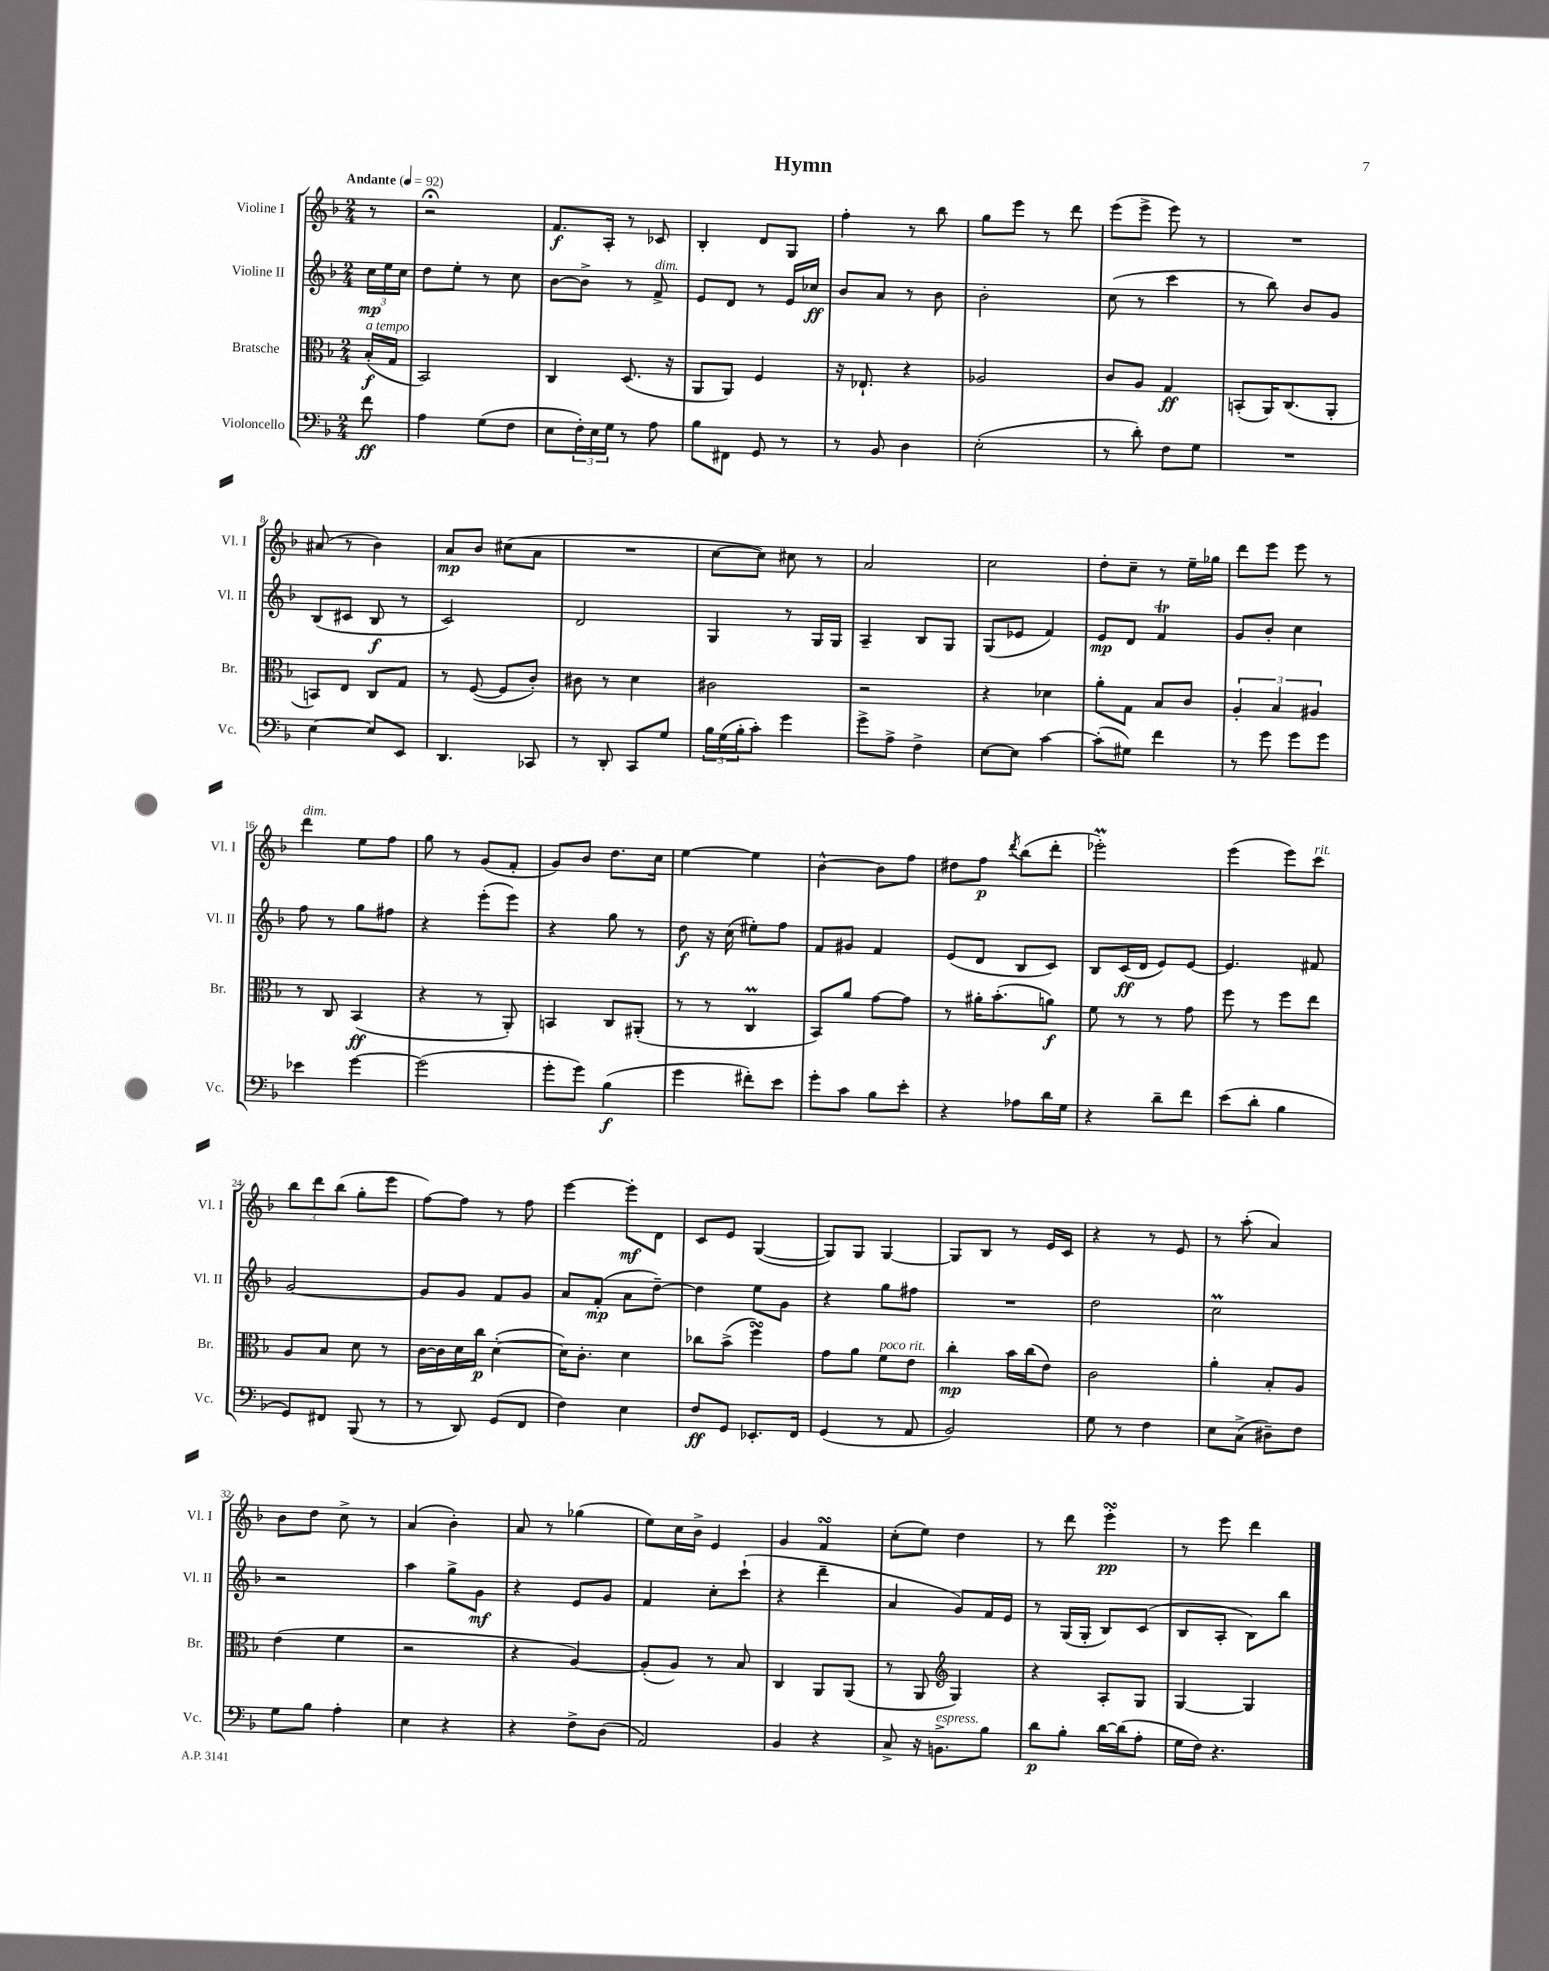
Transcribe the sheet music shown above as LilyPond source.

\header { title = "Hymn" }
<<
\new StaffGroup <<
\new Staff = "s0" \with { instrumentName = "Violine I" shortInstrumentName = "Vl. I" } {
    \clef treble \key f \major \numericTimeSignature \time 2/4 \partial 8 \tempo "Andante" 4 = 92
    r8 |
    r2\fermata |
    f'8.\f a16-. r8 ces'8 |
    bes4-. d'8 g8 |
    f''4-. r8 bes''8 |
    g''8 e'''8 r8 d'''8 |
    e'''8( e'''8-> e'''8) r8 |
    R2 |
    ais'8( r8 bes'4) |
    a'8\mp bes'8 cis''8( a'8 |
    R2 |
    c''8~ c''8) cis''8 r8 |
    a'2 |
    c''2 |
    d''8-. c''8-- r8 e''16-- ges''16 |
    d'''8 e'''8 e'''8 r8 |
    d'''4^\markup { \italic "dim." } e''8 f''8 |
    g''8 r8 g'8( f'8-. |
    g'8) bes'8 d''8. c''16 |
    e''4~ e''4 |
    bes'4~-^ bes'8 f''8 |
    dis''8 f''8\p \acciaccatura { d'''8 } bes''8( d'''8-. |
    ees'''2-.\prall) |
    e'''4( e'''8) c'''8^\markup { \italic "rit." } |
    \tuplet 3/2 { bes''8 d'''8 bes''8( } g''8-. e'''8 |
    f''8~) f''8 r8 f''8 |
    e'''4~ e'''8-.\mf d'8 |
    c'8 e'8 g4~( |
    g8) g8 g4~ |
    g8 bes8 r8 e'16 c'16 |
    r4 r8 e'8 |
    r8 a''8-.( a'4) |
    bes'8 d''8 c''8-> r8 |
    a'4( bes'4-.) |
    a'8 r8 ges''4( |
    e''8) c''16 bes'16-> e'4 |
    g'4 f'4\turn |
    c''8-.( e''8) d''4 |
    r8 d'''8 e'''4-.\turn\pp |
    r8 e'''8 d'''4 \bar "|." |
}
\new Staff = "s1" \with { instrumentName = "Violine II" shortInstrumentName = "Vl. II" } {
    \clef treble \key f \major \numericTimeSignature \time 2/4 \partial 8
    \tuplet 3/2 { c''16\mp e''16 c''16 } |
    d''8 e''8-. r8 c''8 |
    bes'8~ bes'8-> r8 f'8->^\markup { \italic "dim." } |
    e'8 d'8 r8 e'16 ces''16\ff |
    bes'8 a'8 r8 bes'8 |
    bes'2-. |
    c''8( r8 c'''4 |
    r8 bes''8) bes'8 g'8 |
    bes8( cis'8 bes8\f r8 |
    c'2) |
    d'2 |
    g4 r8 g16 g16 |
    a4-- bes8 g8 |
    g8( ees'8 f'4) |
    e'8\mp d'8 f'4\trill |
    g'8 bes'8-. c''4 |
    f''8 r8 g''8 fis''8 |
    r4 e'''8-.( e'''8) |
    r4 g''8 r8 |
    d''8\f r16 c''16( eis''8-.) f''8 |
    f'8 gis'8 f'4 |
    e'8( d'8 bes8 c'8) |
    bes8 c'16\ff( d'16 e'8) e'8~ |
    e'4. fis'8 |
    g'2~ |
    g'8 g'8 f'8 g'8 |
    a'8 f'8-.\mp( a'8 d''8~--) |
    d''4 e''8 g'8 |
    r4 g''8 fis''8 |
    R2 |
    d''2 |
    c''2\prall |
    r2 |
    a''4 g''8-> g'8\mf |
    r4 e'8 g'8 |
    f'4 c''8-. c'''8-!( |
    r4 d'''4-- |
    a'4 g'8) f'16 e'16 |
    r8 g16( g16-. bes8) c'8( |
    bes8 a8-. bes8) bes''8 \bar "|." |
}
\new Staff = "s2" \with { instrumentName = "Bratsche" shortInstrumentName = "Br." } {
    \clef alto \key f \major \numericTimeSignature \time 2/4 \partial 8
    bes16-.\f^\markup { \italic "a tempo" }( g16 |
    bes,2) |
    c4 d8.( r16 |
    a,8 a,8) f4 |
    r16 ees8.-! r4 |
    aes2 |
    c'8 a8 g4\ff |
    b,8-.( a,16) c8.( a,8-. |
    b,8) e8 c8 g8 |
    r8 f8~( f8 c'8-.) |
    cis'8 r8 d'4 |
    cis'2 |
    r2 |
    r4 des'4 |
    a'8-. g8 bes8 c'8 |
    \tuplet 3/2 { a4-. bes4 ais4 } |
    r8 c8 bes,4\ff( |
    r4 r8 a,8-.) |
    b,4 c8 ais,8-.( |
    r8 r8 c4\prall |
    bes,8) a'8 g'8~ g'8 |
    r8 ais'16-. bes'8.-.( a'8\f) |
    f'8 r8 r8 g'8 |
    f''8 r8 f''8 e''8 |
    a8 bes8 d'8 r8 |
    c'16~ c'16 d'16 c''16\p d'4~-.( |
    d'16) c'8.-. d'4 |
    ces''8 bes'8->( f''4\turn) |
    g'8 a'8 f'8^\markup { \italic "poco rit." } e'8 |
    c''4-.\mp bes'16 c''16( e'8) |
    c'2 |
    a'4-. bes8-. a8 |
    e'4( f'4 |
    r2 |
    r4 a4~) |
    a8-.( a8) r8 bes8 |
    c4 a,8 a,8( |
    r8 a,8 \clef treble g4) |
    r4 a8-. g8 |
    g4~ g4 \bar "|." |
}
\new Staff = "s3" \with { instrumentName = "Violoncello" shortInstrumentName = "Vc." } {
    \clef bass \key f \major \numericTimeSignature \time 2/4 \partial 8
    f'8\ff |
    a4 g8( f8 |
    e8 \tuplet 3/2 { f16-.) e16 g16 } r8 a8 |
    bes8 fis,8 g,8 r8 |
    r8 bes,8 d4 |
    e2-.( |
    r8 d'8-.) f8 g8 |
    R2 |
    e4~ e8 e,8 |
    d,4. ces,8 |
    r8 d,8-. c,8 g8 |
    \tuplet 3/2 { bes16 g16( bes16-. } c'8-.) g'4 |
    g'8-> a8-> f4-> |
    e8~ e8 c'4~ |
    c'8-.( gis8) f'4 |
    r8 g'8 g'8 g'8 |
    ees'4 g'4~ |
    g'2( |
    g'8-. g'8) bes4\f( |
    g'4 fis'8-.) e'8 |
    g'8-. c'8 bes8 e'8-. |
    r4 aes8 d'16 g16 |
    r4 d'8-- f'8 |
    e'8( d'8-. bes4 |
    g,8) fis,8 bes,,8( r8 |
    r8 d,8) g,8( f,8 |
    f4) e4 |
    f8\ff g,8 ees,8.-. f,16 |
    g,4( r8 a,8 |
    bes,2) |
    g8 r8 f4 |
    e8 c8->( dis8--) f8 |
    g8 bes8 a4-. |
    e4 r4 |
    r4 f8-> d8( |
    a,2) |
    bes,4 r4 |
    c8-> r16 b,8.->^\markup { \italic "espress." } bes8 |
    d'8\p bes8-. d'16~ d'16( a8-. |
    g16 f16) r4. \bar "|." |
}
>>
>>
